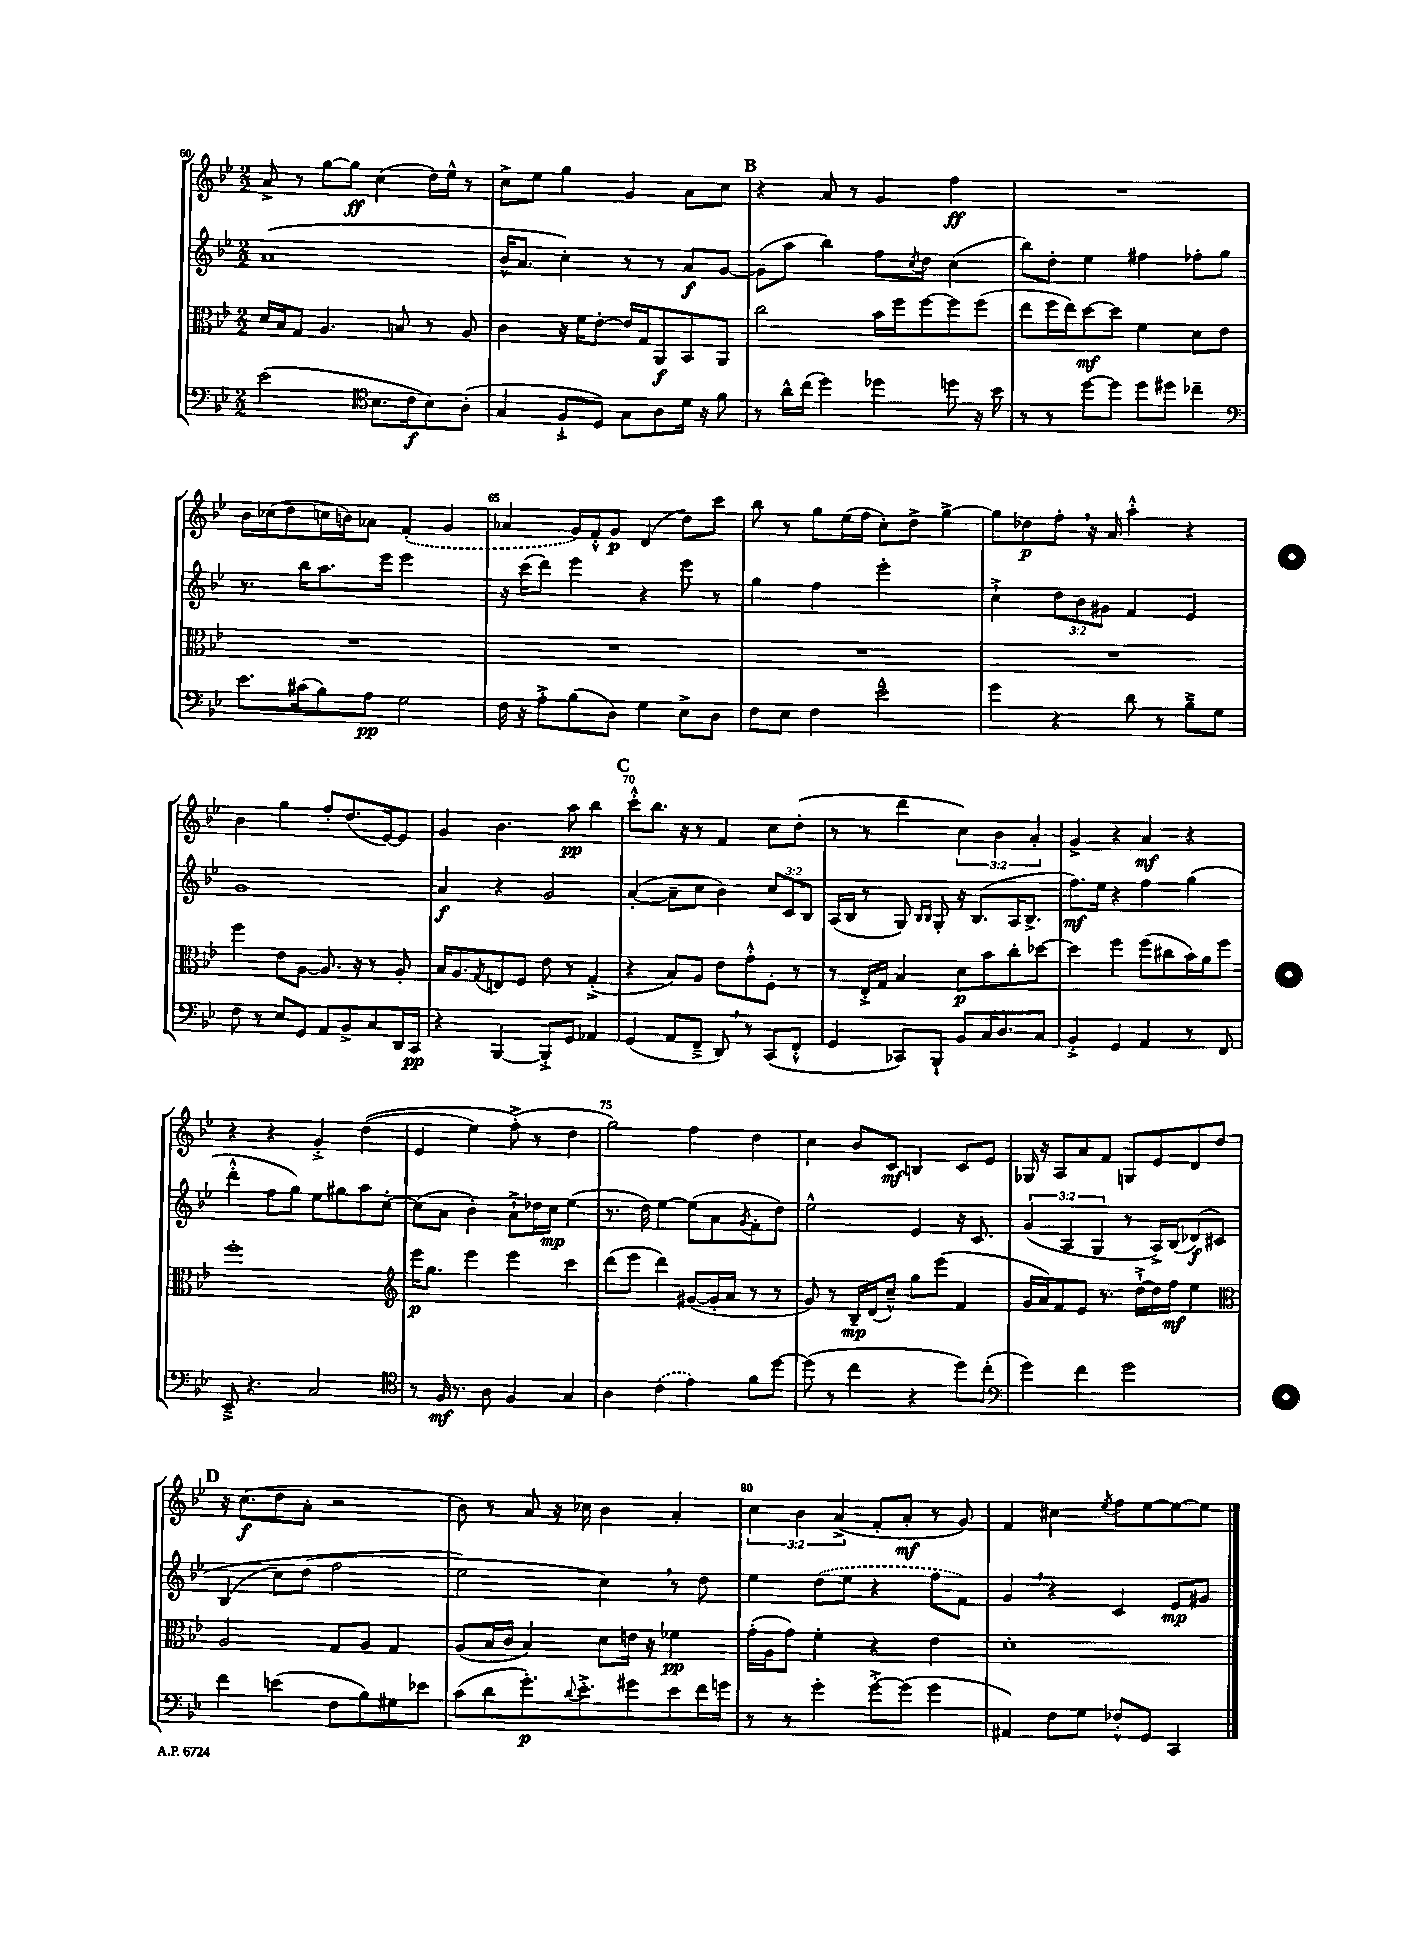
<<
\new StaffGroup <<
\new Staff = "s0" {
    \clef treble \key bes \major \numericTimeSignature \time 2/2 \override Staff.TupletNumber.text = #tuplet-number::calc-fraction-text
    a'8-> r8 g''8~ g''8\ff c''4( d''16) ees''16-^ r8 |
    c''8-> ees''8 g''4 g'4 a'8 c''8 |
    \mark \markup { \bold "B" } r4 a'8 r8 g'4 f''4\ff |
    R1 |
    bes'16 ces''16( d''8 c''16 b'16) aes'8 \once \slurDashed f'4-.( g'4 |
    aes'4 g'16) f'16-.-^ g'8\p d'4( d''8) c'''8 |
    bes''8 r8 g''8 ees''16( f''16 c''8-.) d''8-> g''4~-> |
    g''8 des''8\p f''8-. \breathe r16 a'16 a''4-.-^ r4 |
    bes'4 g''4 f''8-. d''8.( ees'16~) ees'8 |
    g'4 bes'4. a''8\pp bes''4 |
    \mark \markup { \bold "C" } c'''8-.-^ bes''8. r16 r8 f'4 c''8 d''8-.( |
    r8 r8 d'''4 \tuplet 3/2 { c''4) bes'4 a'4-. } |
    g'4-> r4 a'4\mf r4 |
    r4 r4 g'4-.-> d''4(\( |
    ees'4 ees''4) f''8-.->(\) r8 d''4 |
    g''2) f''4 d''4 |
    c''4 bes'8 c'8\mf b4 c'8 ees'8 |
    ges16 r16 a8 a'8 f'8 g8 ees'8 d'8 d''8 |
    \mark \markup { \bold "D" } r16 c''8.\f( d''8 a'8-. r2 |
    bes'8) r8 a'8 r16 ces''16 bes'4 a'4-. |
    \tuplet 3/2 { c''4 bes'4 a'4->( } f'8-. a'8-.\mf r8 g'8) |
    f'4 cis''4 \acciaccatura { ees''8 } f''8 ees''8~ ees''8~ ees''8 \bar "|." |
}
\new Staff = "s1" {
    \clef treble \key bes \major \numericTimeSignature \time 2/2 \override Staff.TupletNumber.text = #tuplet-number::calc-fraction-text
    a'1( |
    bes'16-^ a'8. c''4-.) r8 r8 a'8\f g'8~ |
    \mark \markup { \bold "B" } g'8( a''8 bes''4) f''8 \acciaccatura { c''8 } d''8 c''4( |
    bes''8) d''8-. ees''4 fis''4 fes''8-. g''8 |
    r8. bes''16 a''8. ees'''16 ees'''2 |
    r16 c'''16( d'''8) ees'''4 r4 ees'''8 r8 |
    g''4 f''4 ees'''2-. |
    c''4-!-> \tuplet 3/2 { d''8 bes'8 gis'8 } f'4 ees'4 |
    g'1 |
    a'4\f r4 g'2 |
    \mark \markup { \bold "C" } a'4~-.( a'8-- c''8 bes'4) \tuplet 3/2 { c''8 c'8 bes8 } |
    a16( bes16 r8 g8) \grace { bes16 bes16 } g8-. r16 bes8.( a16 bes8.-> |
    f''8.\mf) ees''16 r4 f''4 g''4( |
    d'''4-.-^ f''8 g''8) ees''8 gis''8 a''8 c''8~-. |
    c''8( a'8 bes'4-.) a'8-!-> des''16 c''16\mp ees''4( |
    r8. d''16) ees''4~ ees''8( a'8 \acciaccatura { g'8 } f'8-. d''8) |
    ees''2-^ ees'4 r16 c'8. |
    \tuplet 3/2 { g'4( a4 g4 } r8 a16->) bes16( des'8\f)\( cis'8 |
    \mark \markup { \bold "D" } bes4( c''8) d''8( f''2 |
    ees''2\) c''4) \breathe r8 d''8 |
    ees''4 \once \slurDashed d''8( ees''8 r4 f''8 f'8) |
    g'4 \breathe r4 c'4 ees'8\mp gis'8 \bar "|." |
}
\new Staff = "s2" {
    \clef alto \key bes \major \numericTimeSignature \time 2/2
    d'16 bes16 g8 a4. b8 r8 a8 |
    c'4 r16 f'16 ees'8~-. ees'16 g16 a,8\f bes,8 a,8 |
    \mark \markup { \bold "B" } c''2 bes'16 f''16 f''8~ f''8 f''8( |
    ees''8 f''16 ees''16) d''8~\mf d''8 f'4 d'8 ees'8 |
    R1 |
    R1 |
    R1 |
    R1 |
    f''4 ees'8 a8~ a8. r16 r8 a8-. |
    bes16 a8. \acciaccatura { g8 } e8 f8 ees'8 r8 g4-.->( |
    \mark \markup { \bold "C" } r4 bes8) a8 ees'8 g'8-.-^ f8-. r8 |
    r8 ees16-.-> g16 bes4 d'8\p bes'8 c''8-. des''8~ |
    des''4 f''4 f''8( cis''8 bes'16) a'16 f''8 |
    f''1-. |
    \clef treble ees'''16\p g''8. ees'''4 ees'''4 c'''4 |
    d'''8( ees'''8 d'''4) gis'8~( gis'16-. a'16 r8 r8 |
    g'8) r8 bes16--\mp d'16( c''8---^) g''8 ees'''8( f'4 |
    g'16 a'16) f'8 ees'8 r8. d''16~-!-> d''16 f''16\mf ees''4 |
    \mark \markup { \bold "D" } \clef alto a2 g8 a8 g4 |
    a8( bes16 c'16 bes4) d'8 e'16 r16 fes'4\pp |
    g'16-.( a16 g'8) f'4-. r4 ees'4 |
    d'1-. \bar "|." |
}
\new Staff = "s3" {
    \clef bass \key bes \major \numericTimeSignature \time 2/2
    ees'2( \clef tenor bes8. c'16\f bes8) a8-.( |
    g4 f8-!-> d8) g8 a8 d'16 r16 f'8 |
    \mark \markup { \bold "B" } r8 a'16-^ c''16( d''4) des''4 d''8 r16 bes'16 |
    r8 r8 d''8~ d''8 d''8 dis''8 ces''4-- |
    \clef bass ees'8. cis'16( bes8) a8\pp g2 |
    f16 r16 a8-.-> bes8( d8) g4 ees8-> d8 |
    f8 ees8 f4 ees'2---^ |
    g'4 r4 d'8 r8 bes8---> g8 |
    f8 r8 ees8 g,8 a,8 bes,8-> c8 d,16 c,16\pp |
    r4 bes,,4~ bes,,8-.-> g,8 aes,4 |
    \mark \markup { \bold "C" } g,4( a,8 f,8---> d,8) \breathe r8 c,8( f,8-.-^ |
    g,4 ces,8) bes,,8-! bes,8 c16 d8. c8 |
    bes,4-.-> g,4 a,4 r8 f,8 |
    ees,8---> r4. c2 |
    \clef tenor r8 f16\mf r8. a8 f4 g4 |
    a4 \once \slurDashed c'4( ees'4) f'8 d''8~ |
    d''8( r8 c''4 r4 d''8) c''8-.( |
    \clef bass g'4) f'4 g'2 |
    \mark \markup { \bold "D" } f'4 e'4( f8 bes8) gis8 ees'8 |
    c'8( d'8 g'8.-.\p) \appoggiatura { d'8 } ees'8.-.-> gis'8 ees'8 f'16 g'16 |
    r8 r8 g'4-. g'8~-.-> g'8( g'4 |
    ais,4) f8 g8 fes8-.-^ g,8 c,4 \bar "|." |
}
>>
>>
\layout { \context { \Score currentBarNumber = #60 \override BarNumber.break-visibility = ##(#f #t #t) barNumberVisibility = #(every-nth-bar-number-visible 5) } }
